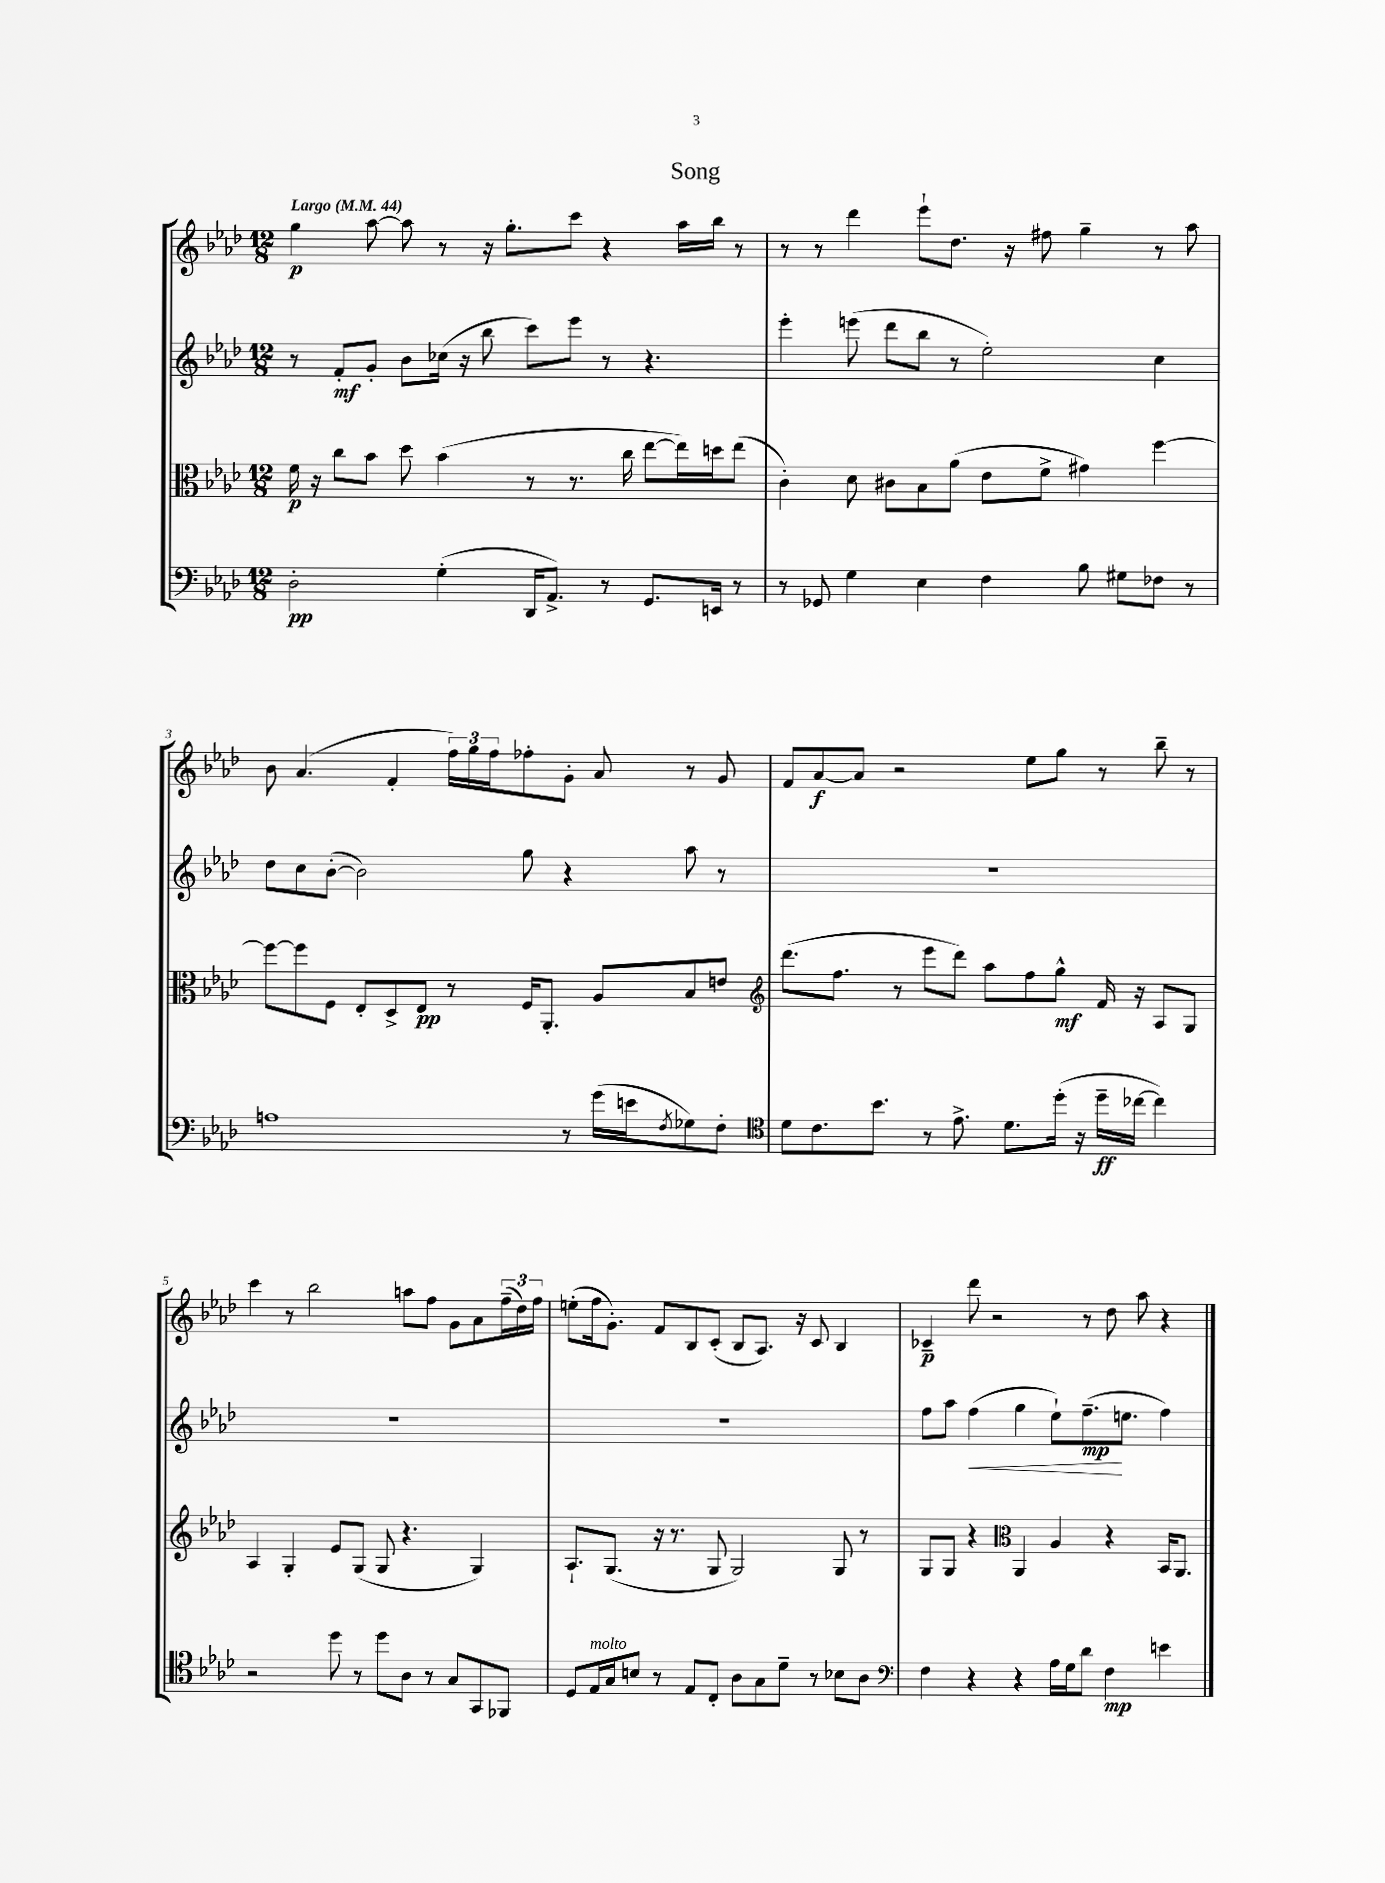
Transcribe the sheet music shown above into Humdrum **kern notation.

**kern	**dynam	**kern	**dynam	**kern	**dynam	**kern	**dynam
*part4	*part4	*part3	*part3	*part2	*part2	*part1	*part1
*staff4	*staff4	*staff3	*staff3	*staff2	*staff2	*staff1	*staff1
*clefF4	*	*clefC3	*	*clefG2	*	*clefG2	*
*k[b-e-a-d-]	*	*k[b-e-a-d-]	*	*k[b-e-a-d-]	*	*k[b-e-a-d-]	*
*M12/8	*	*M12/8	*	*M12/8	*	*M12/8	*
*MM44	*	*MM44	*	*MM44	*	*MM44	*
=1	=1	=1	=1	=1	=1	=1	=1
!	!	!	!	!	!	!LO:TX:a:B:t=Largo	!
2D-'\	pp	16f\	p	8r	.	4gg\	p
.	.	16r	.	.	.	.	.
.	.	8cc\L	.	8f'/L	mf	.	.
.	.	8b-\J	.	8g'/J	.	[8aa-\	.
.	.	8dd-\	.	8b-\L	.	8aa-\]	.
(4G'\	.	(4b-\	.	(16cc-X\Jk	.	8r	.
.	.	.	.	16r	.	.	.
.	.	.	.	8bb-\	.	16r	.
.	.	.	.	.	.	8.gg'\L	.
16DD-/KL	.	8r	.	8ccc\L)	.	.	.
8.AA-^/J)	.	.	.	.	.	.	.
.	.	8.r	.	8eee-\J	.	8ccc\J	.
8r	.	.	.	8r	.	4r	.
.	.	16cc\	.	.	.	.	.
8.GG/L	.	[8ee-\L	.	4.r	.	.	.
.	.	16ee-\L])	.	.	.	16aa-\LL	.
16EEn/Jk	.	16ddn\J	.	.	.	16bb-\JJ	.
8r	.	(8ee-\J	.	.	.	8r	.
=2	=2	=2	=2	=2	=2	=2	=2
8r	.	4c'\)	.	4eee-'\	.	8r	.
8GG-X/	.	.	.	.	.	8r	.
4G\	.	8d-\	.	(8eeen\	.	4ddd-\	.
.	.	8c#X\L	.	8ddd-\L	.	.	.
4E-\	.	8B-\	.	8bb-\J	.	8eee-`\L	.
.	.	(8a-\J	.	8r	.	8.dd-\J	.
4F\	.	8e-\L	.	2ee-'\)	.	.	.
.	.	.	.	.	.	16r	.
.	.	8f^\J	.	.	.	8ff#X\	.
8B-\	.	4g#X\)	.	.	.	4gg~\	.
8G#X\L	.	.	.	.	.	.	.
8F-X\J	.	[4ff\	.	4cc\	.	8r	.
8r	.	.	.	.	.	8aa-\	.
!!LO:LB:g=z
=3	=3	=3	=3	=3	=3	=3	=3
1An	.	8ff\L_	.	8dd-\L	.	8b-\	.
.	.	8ff\]	.	8cc\	.	(4.a-/	.
.	.	8F\J	.	([8b-'\J	.	.	.
.	.	8E-'/L	.	2b-\])	.	.	.
.	.	8D-^/	.	.	.	4f'/	.
.	.	8E-/J	pp	.	.	.	.
.	.	8r	.	.	.	24ff\LL)	.
.	.	.	.	.	.	24gg\	.
.	.	.	.	.	.	24ff\J	.
.	.	16F/KL	.	8gg\	.	8ff-X'\	.
.	.	8.AA-'/J	.	.	.	.	.
8r	.	.	.	4r	.	8g'\J	.
(16g\LL	.	8A-/L	.	.	.	8a-/	.
16en\J	.	.	.	.	.	.	.
8qF/	.	.	.	.	.	.	.
8G-X\)	.	8B-/	.	8aa-\	.	8r	.
8F'\J	.	8en/J	.	8r	.	8g/	.
=4	=4	=4	=4	=4	=4	=4	=4
*clefC4	*	*clefG2	*	*	*	*	*
8d-\L	.	(8.ddd-\L	.	1.r	.	8f/L	.
8.c\	.	.	.	.	.	[8a-/	f
.	.	8.ff\J	.	.	.	.	.
.	.	.	.	.	.	8a-/J]	.
8.b-\J	.	.	.	.	.	.	.
.	.	8r	.	.	.	2r	.
8r	.	8eee-\L	.	.	.	.	.
8.e-^\	.	8ddd-\J)	.	.	.	.	.
.	.	8aa-\L	.	.	.	.	.
8.d-\L	.	.	.	.	.	.	.
.	.	8ff\	.	.	.	8ee-\L	.
(16dd-'\Jk	.	8gg^^\J	mf	.	.	8gg\J	.
16r	.	.	.	.	.	.	.
16dd-~\LL	ff	16f/	.	.	.	8r	.
[16cc-X\JJ	.	16r	.	.	.	.	.
4cc-\])	.	8A-/L	.	.	.	8bb-~\	.
.	.	8G/J	.	.	.	8r	.
!!LO:LB:g=z
=5	=5	=5	=5	=5	=5	=5	=5
2r	.	4A-/	.	1.r	.	4ccc\	.
.	.	4G'/	.	.	.	8r	.
.	.	.	.	.	.	2bb-\	.
8dd-\	.	8e-/L	.	.	.	.	.
8r	.	(8G/J	.	.	.	.	.
8dd-\L	.	8G/	.	.	.	.	.
8A-\J	.	4.r	.	.	.	8aan\L	.
8r	.	.	.	.	.	8ff\J	.
8G/L	.	.	.	.	.	8g\L	.
8GG/	.	4G/)	.	.	.	8a-\	.
8FF-X/J	.	.	.	.	.	(24ff~\L	.
.	.	.	.	.	.	24dd-\)	.
.	.	.	.	.	.	24ff\JJ	.
=6	=6	=6	=6	=6	=6	=6	=6
8D-/L	.	8.A-`/L	.	1.r	.	(8een'\L	.
!LO:TX:a:i:t=molto	!	!	!	!	!	!	!
16E-/L	.	.	.	.	.	16ff\k	.
16G/J	.	(8.G/J	.	.	.	8.g'\J)	.
8Bn/J	.	.	.	.	.	.	.
8r	.	16r	.	.	.	8f/L	.
.	.	8.r	.	.	.	.	.
8E-/L	.	.	.	.	.	8B-/	.
8C'/J	.	8G/	.	.	.	(8c'/J	.
8A-\L	.	2G/)	.	.	.	8B-/L	.
8G\	.	.	.	.	.	8.A-/J)	.
8d-~\J	.	.	.	.	.	.	.
.	.	.	.	.	.	16r	.
8r	.	.	.	.	.	8c/	.
8B-X\L	.	8G/	.	.	.	4B-/	.
8A-\J	.	8r	.	.	.	.	.
=7	=7	=7	=7	=7	=7	=7	=7
*clefF4	*	*	*	*	*	*	*
4F\	.	8G/L	.	8ff\L	.	4c-X~/	p
.	.	8G/J	.	8aa-\J	.	.	.
!	!	!	!	!	!LO:HP:b	!	!
4r	.	4r	.	(4ff\	<	8ddd-\	.
.	.	.	.	.	.	2r	.
*	*	*clefC3	*	*	*	*	*
4r	.	4AA-/	.	4gg\	.	.	.
16A-\LL	.	4A-/	.	8ee-`\L)	.	.	.
16G\J	.	.	.	.	.	.	.
8d-\J	.	.	.	(8.ff~\	mp	8r	.
4F\	mp	4r	.	.	.	8dd-\	.
.	.	.	.	8.een\J	[	.	.
.	.	.	.	.	.	8aa-\	.
4en\	.	16BB-/KL	.	4ff\)	.	4r	.
.	.	8.AA-/J	.	.	.	.	.
==	==	==	==	==	==	==	==
*-	*-	*-	*-	*-	*-	*-	*-
